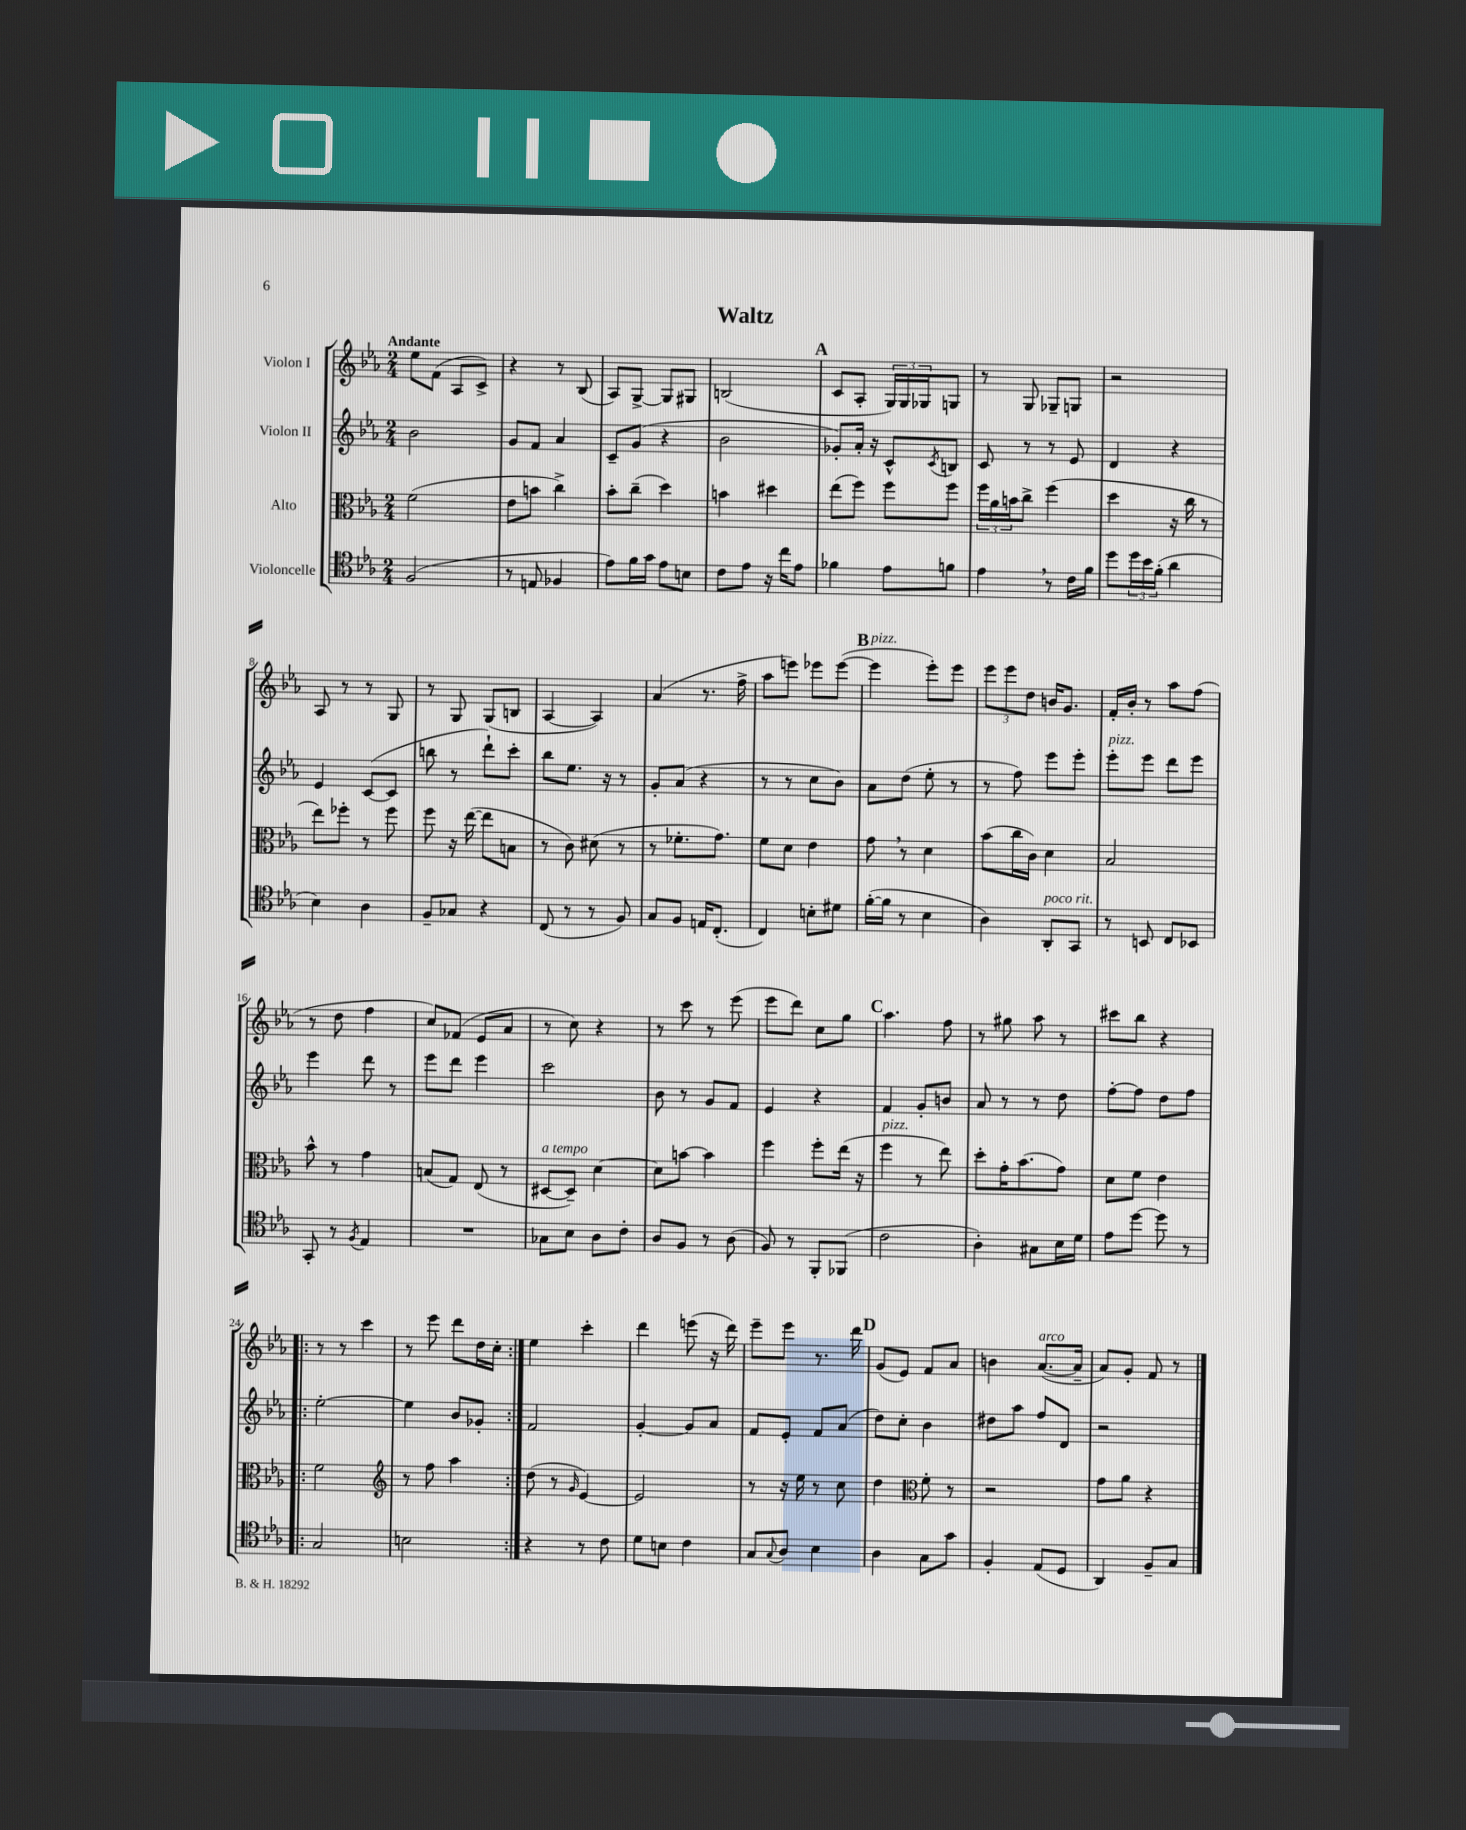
\header { title = "Waltz" }
<<
\new StaffGroup <<
\new Staff = "s0" \with { instrumentName = "Violon I" } {
    \clef treble \key ees \major \numericTimeSignature \time 2/4 \tempo "Andante"
    ees''8 f'8( aes8 c'8->) |
    r4 r8 bes8( |
    aes8) g8~-> g8 gis8 |
    b2( |
    \mark \markup { \bold "A" } c'8 aes8-. \tuplet 3/2 { g16) g16 ges16 } g8 |
    r8 g8 ges8-- g8 |
    r2 |
    aes8 r8 r8 g8 |
    r8 g8 g8( b8 |
    aes4~ aes4) |
    aes'4( r8. f''16-> |
    aes''8 e'''8) ees'''8 ees'''8~( |
    \mark \markup { \bold "B" } ees'''4^\markup { \italic "pizz." } ees'''8-.) ees'''8 |
    \tuplet 3/2 { ees'''8 ees'''8 d''8 } b'16 g'8. |
    f'16-. bes'16-. r8 aes''8 f''8( |
    r8 d''8 f''4 |
    c''8) fes'8( ees'8 aes'8 |
    r8 c''8) r4 |
    r8 c'''8 r8 ees'''8( |
    ees'''8 d'''8) c''8 g''8 |
    \mark \markup { \bold "C" } aes''4. f''8 |
    r8 gis''8 aes''8 r8 |
    cis'''8 bes''8 r4 |
    \repeat volta 2 { r8 r8 c'''4 |
    r8 ees'''8 d'''8 d''16 c''16-. | }
    ees''4 c'''4-. |
    d'''4 e'''8( r16 d'''16) |
    ees'''8-- ees'''8 r8. d'''16 |
    \mark \markup { \bold "D" } g'8( ees'8) f'8 aes'8 |
    b'4 aes'8.~^\markup { \italic "arco" }( aes'16-- |
    aes'8) g'8-. f'8 r8 \bar "|." |
}
\new Staff = "s1" \with { instrumentName = "Violon II" } {
    \clef treble \key ees \major \numericTimeSignature \time 2/4
    bes'2 |
    g'8 f'8 aes'4 |
    c'8-- g'8( r4 |
    bes'2 |
    \mark \markup { \bold "A" } ges'8-.) aes'16-. r16 c'8-^ \acciaccatura { c'8 } b8 |
    c'8 r8 r8 ees'8 |
    d'4 r4 |
    ees'4 c'8~( c'8 |
    b''8 r8 d'''8-!) c'''8-. |
    bes''8 ees''8. r16 r8 |
    g'8-. aes'8( r4 |
    r8 r8 c''8 bes'8) |
    \mark \markup { \bold "B" } aes'8 d''8( ees''8-. r8 |
    r8 f''8) ees'''8 ees'''8-. |
    ees'''8-.^\markup { \italic "pizz." } ees'''8 d'''8 ees'''8 |
    ees'''4 d'''8 r8 |
    ees'''8 d'''8 ees'''4 |
    c'''2 |
    bes'8 r8 g'8 f'8 |
    ees'4 r4 |
    \mark \markup { \bold "C" } f'4 g'8-. b'8 |
    aes'8 r8 r8 d''8 |
    f''8~-. f''8 d''8 f''8 |
    \repeat volta 2 { ees''2~-. |
    ees''4 bes'8 ges'8-. | }
    f'2 |
    g'4~-. g'8 aes'8 |
    f'8 ees'8-. f'8 aes'8( |
    \mark \markup { \bold "D" } d''8) c''8-. bes'4 |
    dis''8 aes''8 f''8 d'8 |
    r2 \bar "|." |
}
\new Staff = "s2" \with { instrumentName = "Alto" } {
    \clef alto \key ees \major \numericTimeSignature \time 2/4
    f'2( |
    ees'8 b'8 c''4->) |
    bes'8-. c''8--( d''4) |
    b'4 dis''4 |
    \mark \markup { \bold "A" } ees''8( f''8) f''8 f''8 |
    \tuplet 3/2 { f''16 aes'16 b'16 } c''8-> f''4( |
    d''4 r16 c''16 r8 |
    ees''8) fes''8-. r8 fes''8 |
    f''8 r16 ees''16~( ees''8 b8 |
    r8 c'8) dis'8( r8 |
    r8 fes'8.-. g'8.) |
    f'8 d'8 ees'4 |
    \mark \markup { \bold "B" } g'8 \breathe r8 d'4 |
    bes'8( c''16 c'16) d'4 |
    bes2 |
    bes'8-^ r8 g'4 |
    b8( g8) ees8( r8 |
    dis8~^\markup { \italic "a tempo" } dis8--) d'4~ |
    d'8 b'8~ b'4 |
    f''4 f''8-. ees''16( r16 |
    \mark \markup { \bold "C" } f''4^\markup { \italic "pizz." } r8 ees''8) |
    d''8-. g'16-. bes'8.( g'8) |
    d'8 f'8 ees'4 |
    \repeat volta 2 { f'2 |
    \clef treble r8 f''8 aes''4 | }
    d''8( r8 \grace { g'16 } ees'4~) |
    ees'2 |
    r8 r16 ees''16 r8 c''8 |
    \mark \markup { \bold "D" } d''4 \clef alto f'8-. r8 |
    r2 |
    g'8 aes'8 r4 \bar "|." |
}
\new Staff = "s3" \with { instrumentName = "Violoncelle" } {
    \clef tenor \key ees \major \numericTimeSignature \time 2/4
    f2( |
    r8 e8 fes4 |
    ees'8) f'16 g'16 ees'8 b8 |
    c'8 ees'8 r16 c''16 ees'8 |
    \mark \markup { \bold "A" } fes'4 ees'8 f'8 |
    ees'4 \breathe r8 c'16 f'16 |
    d''8 \tuplet 3/2 { d''16 bes'16 f'16-.( } aes'4 |
    bes4) aes4 |
    f8-- ges8 r4 |
    c8( r8 r8 f8) |
    g8 f8 e16 c8.-.( |
    c4) b8-. dis'8 |
    \mark \markup { \bold "B" } f'16~-.( f'16 r8 bes4 |
    aes4) aes,8-.^\markup { \italic "poco rit." } g,8 |
    r8 b,8 c8 bes,8 |
    g,8-. r8 \acciaccatura { f8 } ees4 |
    R2 |
    ges8 bes8 aes8 c'8-. |
    aes8 f8 r8 aes8( |
    f8) r8 f,8-. fes,8( |
    \mark \markup { \bold "C" } c'2 |
    aes4-.) gis8 bes16 d'16 |
    ees'8 d''8~ d''8 r8 |
    \repeat volta 2 { g2 |
    b2 | }
    r4 r8 c'8 |
    d'8 b8 c'4 |
    g8 \appoggiatura { g8 } aes8 bes4 |
    \mark \markup { \bold "D" } aes4 g8 g'8 |
    f4-. ees8( d8 |
    aes,4) f8-- g8 \bar "|." |
}
>>
>>
